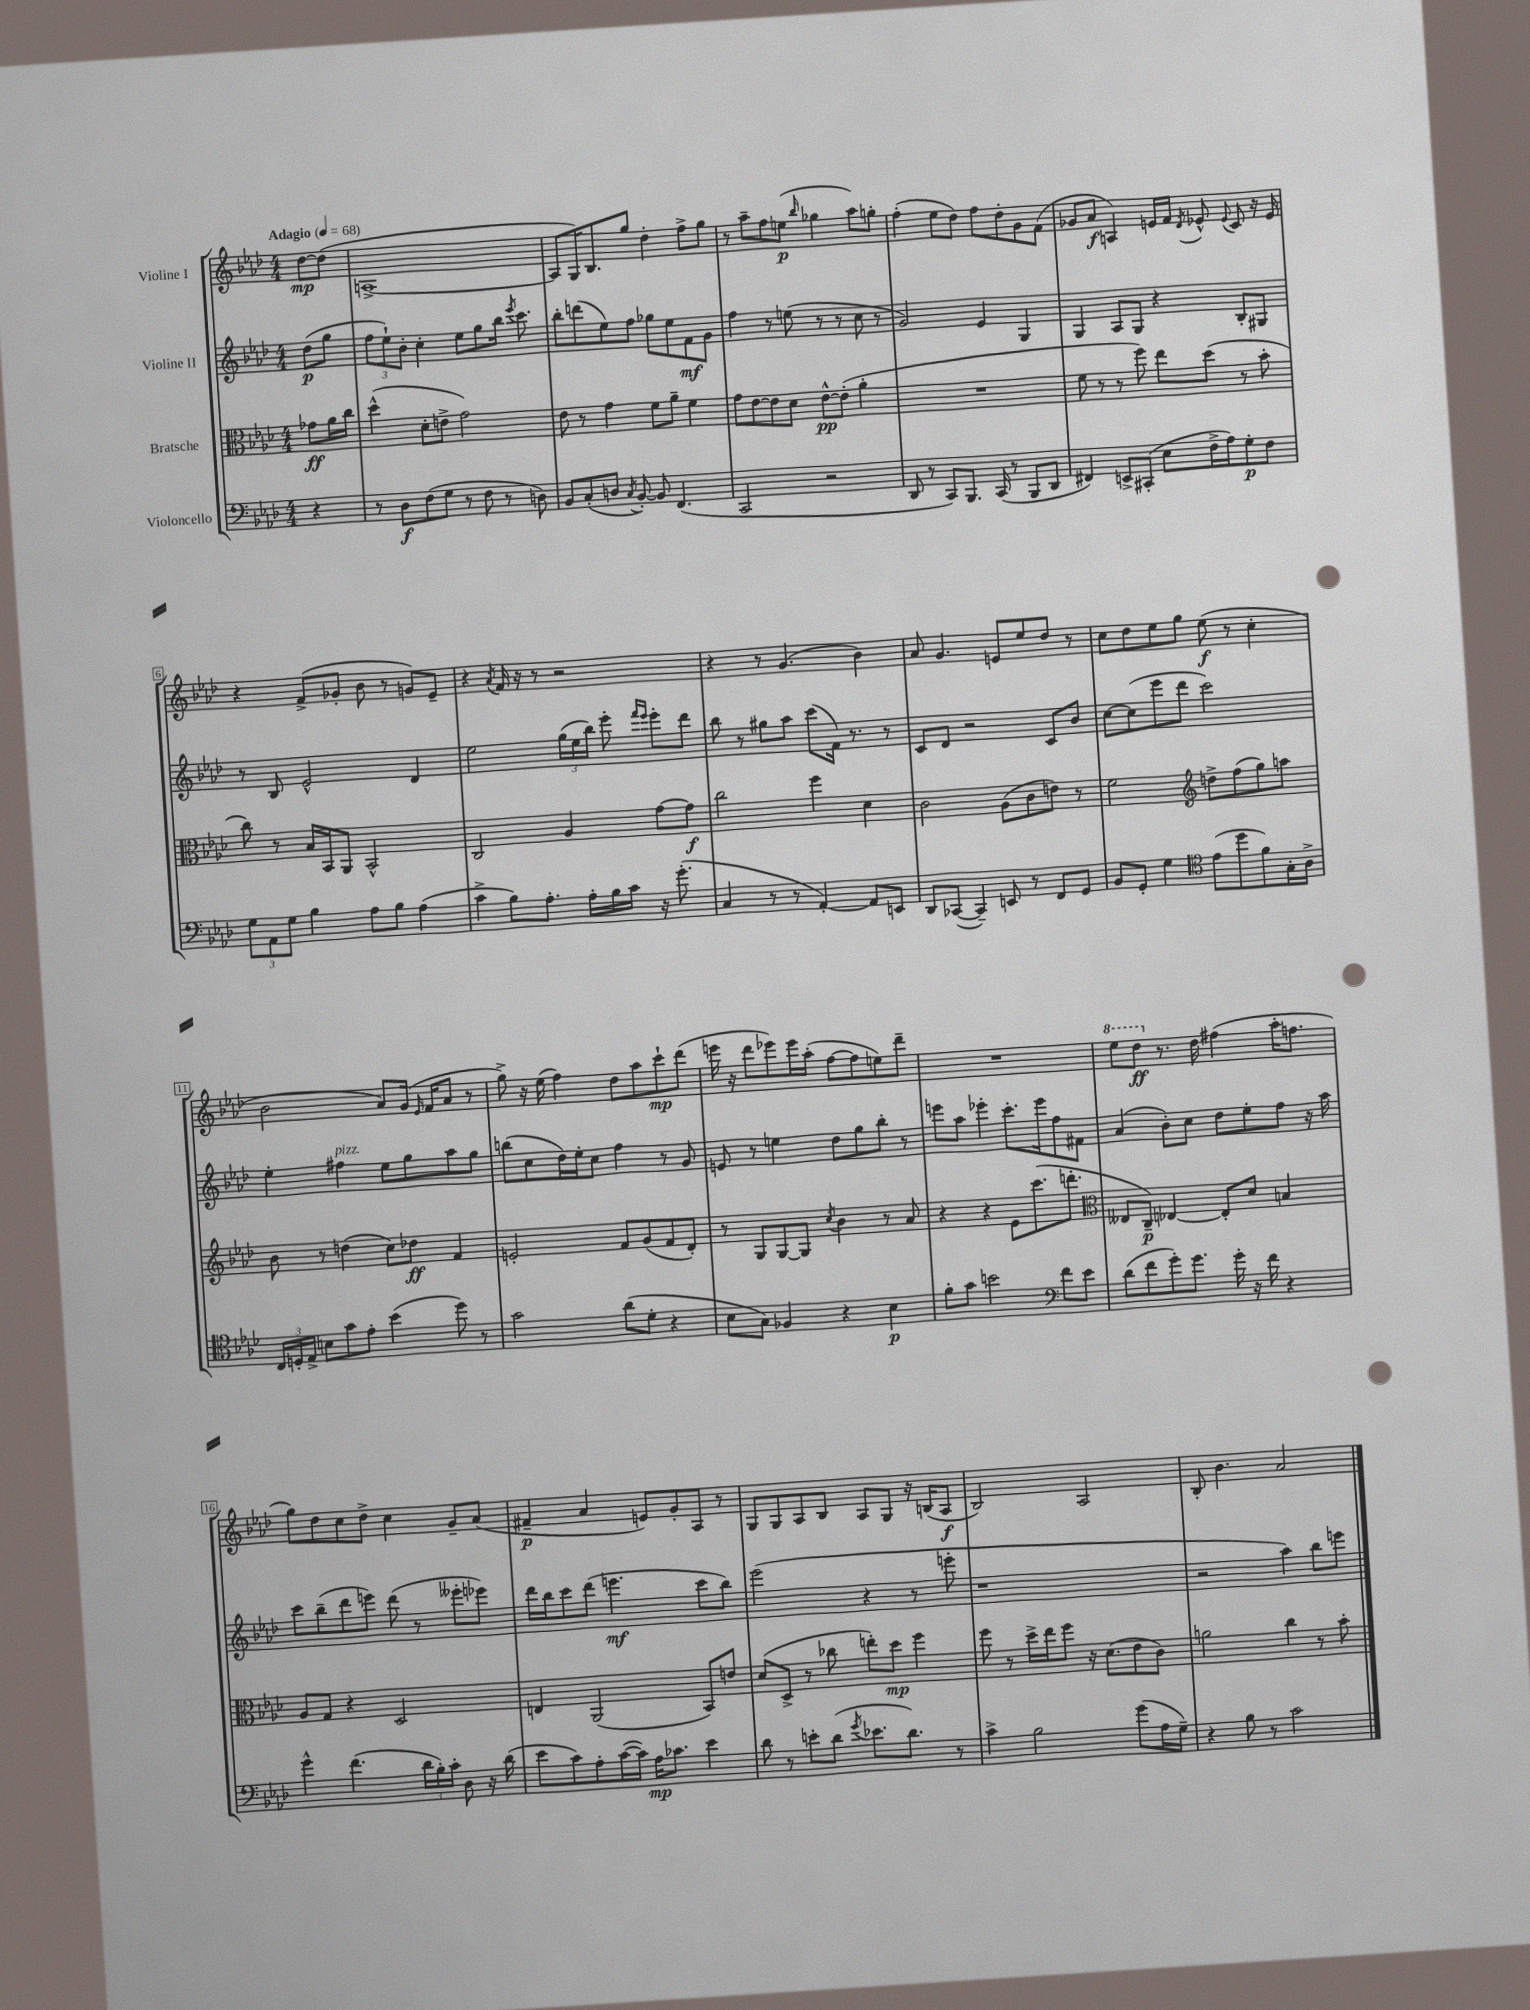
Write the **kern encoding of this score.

**kern	**kern	**kern	**kern
*staff4	*staff3	*staff2	*staff1
*clefF4	*clefC3	*clefG2	*clefG2
*k[b-e-a-d-]	*k[b-e-a-d-]	*k[b-e-a-d-]	*k[b-e-a-d-]
*M4/4	*M4/4	*M4/4	*M4/4
*MM68	*MM68	*MM68	*MM68
4r	8g-	(8dd-	[8dd-
.	16a-	8gg	(8dd-]
.	16cc	.	.
=	=	=	=
8r	(4dd-^^	12ff	[1A^
.	.	12ee-`)	.
8D-	.	.	.
.	.	12b-'	.
(8F	8d-'	4cc'	.
8G	8e^	.	.
8r	2g)	8ee-	.
8F	.	8gg	.
8r	.	16bb-	.
.	.	8qeee-	.
.	.	8.ccc	.
8D)	.	.	.
=	=	=	=
8BB-	8e-	8bb-'	8A]
(8C'	8r	(8ddd	16G)
.	.	.	8.B-
8D	4g	8ee-)	.
8qC	.	.	.
[8BB-')	.	8ff	8gg
8BB-]	8f	8gg-	4dd-'
(4.FF	8a-~	8ee-	.
.	4f	8f	8ff^
.	.	8g	8gg
=	=	=	=
2CC	8g	4ff	8r
.	[8e-	.	8aa-~
.	8e-]	8r	8ff
.	8d-	(8ee	(8ee
.	.	.	16qqbb-
2r	[8e-^^	8r	4gg-
.	(8e-']	8r	.
.	4a-'	8cc	8aa-)
.	.	8r	8gg'
=	=	=	=
8DD-	1r	2g)	(4ff'
8r	.	.	.
8CC)	.	.	8ee-
8.BBB-	.	.	8dd-)
.	.	4e-	8ff
(16CC	.	.	.
8r	.	.	8dd-'
8BBB-	.	4G	8g
8DD-	.	.	(8f
=	=	=	=
4FF#)	8f	4G	8g-
.	8r	.	8a-
8EE^	8r	8A-	4A)
(8CC#'	8ff)	8G	.
8E-	8ee-	4r	16e
.	.	.	16f
.	.	.	8qd-
16F^	(8dd-	.	8e-^^
16A-)	.	.	.
.	.	.	8qqe-
8G'	8r	8B-'	8c
8F	8b-'	8G#	16r
.	.	.	16e-
=	=	=	=
12G	8cc)	8r	4r
12AA-	.	.	.
.	8r	8B-	.
12G	.	.	.
4B-	16B-	2e-^^	(8f^
.	16BB-	.	.
.	8AA-	.	8g-'
8A-	2BB-^^	.	8b-
8B-	.	.	8r
(4A-	.	4d-	8g)
.	.	.	8e-~
=	=	=	=
4c^	2C	2ee-	4r
.	.	.	8qa-
8B-)	.	.	16f
.	.	.	16r
8.A-'	.	.	8r
.	4A-	(24gg	2r
.	.	24ee-	.
16A-'	.	.	.
.	.	24bb-)	.
16B-	.	8eee-'	.
16c	.	.	.
.	.	16qqfff	.
.	.	16qqeee-	.
16r	[8g	8eee-'	.
(8.g'	.	.	.
.	8g]	8ddd-	.
=	=	=	=
4C	2cc	8bb-	4r
.	.	8r	.
8r	.	8gg#	8r
8r	.	8aa-	(4.g
[4AA-')	4ff	(8ccc	.
.	.	16f)	.
.	.	8.r	.
8AA-]	4d-	.	4b-)
8EE	.	8r	.
=	=	=	=
8DD-	2c	8c	8a-
([8CC-	.	8d-	4.g
4CC-~])	.	2r	.
8EE	(8A-	.	8e
8r	8c	.	8ee-
8FF	8e)	8c	8dd-
8GG	8r	8b-	8r
=	=	=	=
8BB-	2f	[8cc	8cc
8GG'	.	(8cc]	8dd-
4G	.	8eee-	8ee-
.	.	8ddd-	8gg
*clefC4	*clefG2	*	*
(8e-	8dd^	2ccc)	(8ee-
8dd-	(8ff	.	8r
8f)	8gg)	.	4cc'
16G'	8aa	.	.
16A-^	.	.	.
=	=	=	=
24C	8b-	4ee-'	2b-
24D'	.	.	.
24E-^	.	.	.
8B	8r	.	.
8g	(4dd	4ff#	.
8e-'	.	.	.
(4b-	8cc)	8ee-	8a-)
.	8dd-	8gg	(16g
.	.	.	16qqe-
.	.	.	16f
8dd-)	4f	8aa-	8a-
8r	.	8gg	8r
=	=	=	=
2g	2e'	(8bb	8gg^)
.	.	8cc	16r
.	.	.	(16ee-
.	.	16dd-)	4ff)
.	.	16ee-'	.
.	.	8cc	.
(8a-	8f	4ff	8dd-
8d-'	(8g	.	8aa-
4r	8f	8r	8ccc`
.	8d-')	8g	(8ddd-
=	=	=	=
8B-	8r	8e	16eee
.	.	.	16r
8G)	8G	8r	8ddd-
4F-	[8G	4ee	8eee-)
.	8G]	.	16eee-
.	.	.	(16aa-'
.	8qcc	.	.
4r	4b-	8dd-	[8ff
.	.	8gg	8ff]
4B-	8r	8bb-'	8ee)
.	8a-	8r	8ddd-~
=	=	=	=
8f'	4r	8eee	1r
8g	.	8aa-	.
2b	4r	4eee-'	.
.	8e-	8.ccc'	.
.	(8.ccc	.	.
.	.	16eee-	.
*clefF4	*	*	*
8f	.	8ff	.
.	8.ddd'	.	.
8e-	.	8f#	.
=	=	=	=
*	*clefC3	*	*
(8d-	8E--	(4a-	8eee-
8f	8C~)	.	8ddd-
8g')	[4E-	8b-')	8.r
8.g	.	8cc	.
.	.	.	16dd-
.	8E-']	8dd-	(4ff#
16g'	.	.	.
16r	8d-	8ee-'	.
16f	.	.	.
4r	4B	8ff	16aa-'
.	.	.	8.ff
.	.	16r	.
.	.	16aa-	.
=	=	=	=
4g^^	8A-	8ccc	8gg)
.	8G	(8bb-~	8dd-
(4.f	4r	8ddd-	8cc
.	.	8eee)	8dd-^
.	2D-	(8ddd-	4cc
24d-	.	8r	.
24B-')	.	.	.
24c'	.	.	.
8D-	.	8eee--'	8g~
16r	.	8eee-)	(8a-
(16d-	.	.	.
=	=	=	=
8e-	4E	16ddd-	4f#~
.	.	16bb-	.
8c)	.	8ccc	.
8A-'	(2AA-	(8ddd-	4a-
([16c	.	4.eee	.
16c])	.	.	.
16A-	.	.	8e)
8.c-	.	.	.
.	.	.	8g'
4e-	8BB-)	8ccc	8A-
.	8e	8bb-)	8r
=	=	=	=
8d-	(8d-	(2eee-	8G
8r	8D-^	.	8G
8e'	8r	.	8A-
(8d-	8cc-	.	8B-
8qg	.	.	.
8.e-	8ee')	4r	8A-
.	8dd-	.	8G
8.d-)	.	.	.
.	4ff	8r	16r
.	.	.	(16B
8r	.	8eee'	8A-
=	=	=	=
4c^	8ff	1r	2B-)
.	8r	.	.
2B-	16dd-^	.	.
.	16ee-	.	.
.	8ff	.	.
.	16r	.	2A-
.	(8.d-	.	.
(8g	8e-	.	.
16A-	8c)	.	.
16G~)	.	.	.
=	=	=	=
4r	2a	2r	8B-'
.	.	.	4.b-
8B-	.	.	.
8r	.	.	.
2c	4cc	4aa-)	2a-
.	8r	8bb-	.
.	8b-'	8eee	.
==	==	==	==
*-	*-	*-	*-
